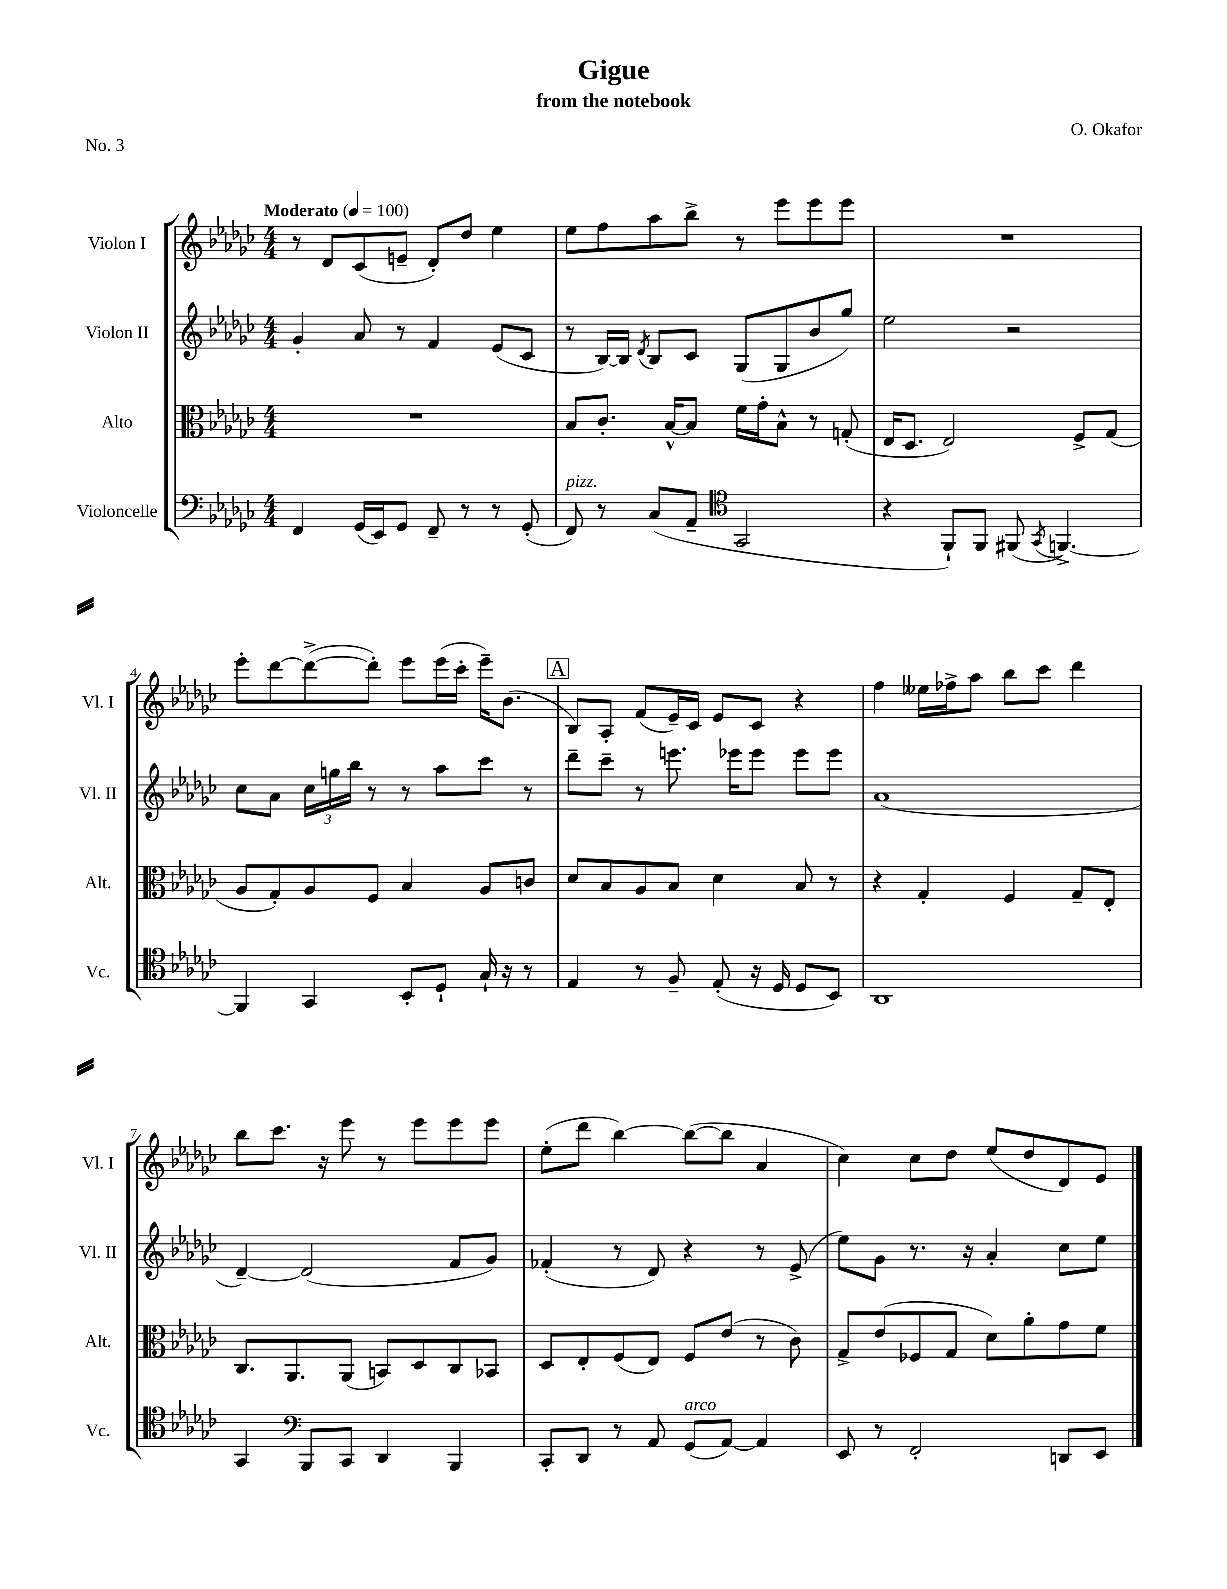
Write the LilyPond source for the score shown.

\header { title = "Gigue" composer = "O. Okafor" subtitle = "from the notebook" piece = "No. 3" }
<<
\new StaffGroup <<
\new Staff = "s0" \with { instrumentName = "Violon I" shortInstrumentName = "Vl. I" } {
    \clef treble \key ges \major \numericTimeSignature \time 4/4 \tempo "Moderato" 4 = 100
    r8 des'8 ces'8( e'8-- des'8-.) des''8 ees''4 |
    ees''8 f''8 aes''8 bes''8-> r8 ees'''8 ees'''8 ees'''8 |
    R1 |
    ees'''8-. des'''8~ des'''8~->( des'''8-.) ees'''8 ees'''16( ces'''16-. ees'''16--) bes'8.( |
    \mark \markup { \box "A" } bes8) aes8-. f'8( ees'16--) ces'16 ees'8 ces'8 r4 |
    f''4 eeses''16 fes''16-> aes''8 bes''8 ces'''8 des'''4 |
    bes''8 ces'''8. r16 ees'''8 r8 ees'''8 ees'''8 ees'''8 |
    ees''8-.( des'''8 bes''4~) bes''8~( bes''8 aes'4 |
    ces''4) ces''8 des''8 ees''8( des''8 des'8) ees'8 \bar "|." |
}
\new Staff = "s1" \with { instrumentName = "Violon II" shortInstrumentName = "Vl. II" } {
    \clef treble \key ges \major \numericTimeSignature \time 4/4
    ges'4-. aes'8 r8 f'4 ees'8( ces'8 |
    r8 bes16~) bes16 \acciaccatura { des'8 } bes8 ces'8 ges8( ges8 bes'8 ges''8) |
    ees''2 r2 |
    ces''8 aes'8 \tuplet 3/2 { ces''16 g''16 bes''16 } r8 r8 aes''8 ces'''8 r8 |
    \mark \markup { \box "A" } des'''8-- ces'''8-- r8 e'''8. ees'''16 ees'''8 ees'''8 ees'''8 |
    aes'1( |
    des'4~--) des'2( f'8 ges'8) |
    fes'4-.( r8 des'8) r4 r8 ees'8->( |
    ees''8) ges'8 r8. r16 aes'4-. ces''8 ees''8 \bar "|." |
}
\new Staff = "s2" \with { instrumentName = "Alto" shortInstrumentName = "Alt." } {
    \clef alto \key ges \major \numericTimeSignature \time 4/4
    R1 |
    bes8 ces'8.-. bes16~-^ bes8 f'16 ges'16-. bes8-^ r8 g8-.( |
    ees16 des8. ees2) f8-> ges8( |
    aes8 ges8-.) aes8 f8 bes4 aes8 c'8 |
    \mark \markup { \box "A" } des'8 bes8 aes8 bes8 des'4 bes8 r8 |
    r4 ges4-. f4 ges8-- ees8-. |
    ces8. aes,8. aes,8( b,8) des8 ces8 bes,8 |
    des8 ees8-. f8( ees8) f8 ees'8( r8 ces'8) |
    ges8-> ees'8( fes8 ges8 des'8) aes'8-. ges'8 f'8 \bar "|." |
}
\new Staff = "s3" \with { instrumentName = "Violoncelle" shortInstrumentName = "Vc." } {
    \clef bass \key ges \major \numericTimeSignature \time 4/4
    f,4 ges,16( ees,16) ges,8 f,8-- r8 r8 ges,8-.( |
    f,8^\markup { \italic "pizz." }) r8 ces8( aes,8-- \clef tenor ges,2 |
    r4 f,8-!) f,8 fis,8( \acciaccatura { ges,8 } f,4.~->) |
    f,4 ges,4 bes,8-. des8-! ges16-! r16 r8 |
    \mark \markup { \box "A" } ees4 r8 f8-- ees8-.( r16 des16 des8 bes,8) |
    aes,1 |
    ges,4 \clef bass bes,,8 ces,8 des,4 bes,,4 |
    ces,8-. des,8 r8 aes,8 ges,8^\markup { \italic "arco" }( aes,8~) aes,4 |
    ees,8 r8 f,2-. d,8 ees,8 \bar "|." |
}
>>
>>
